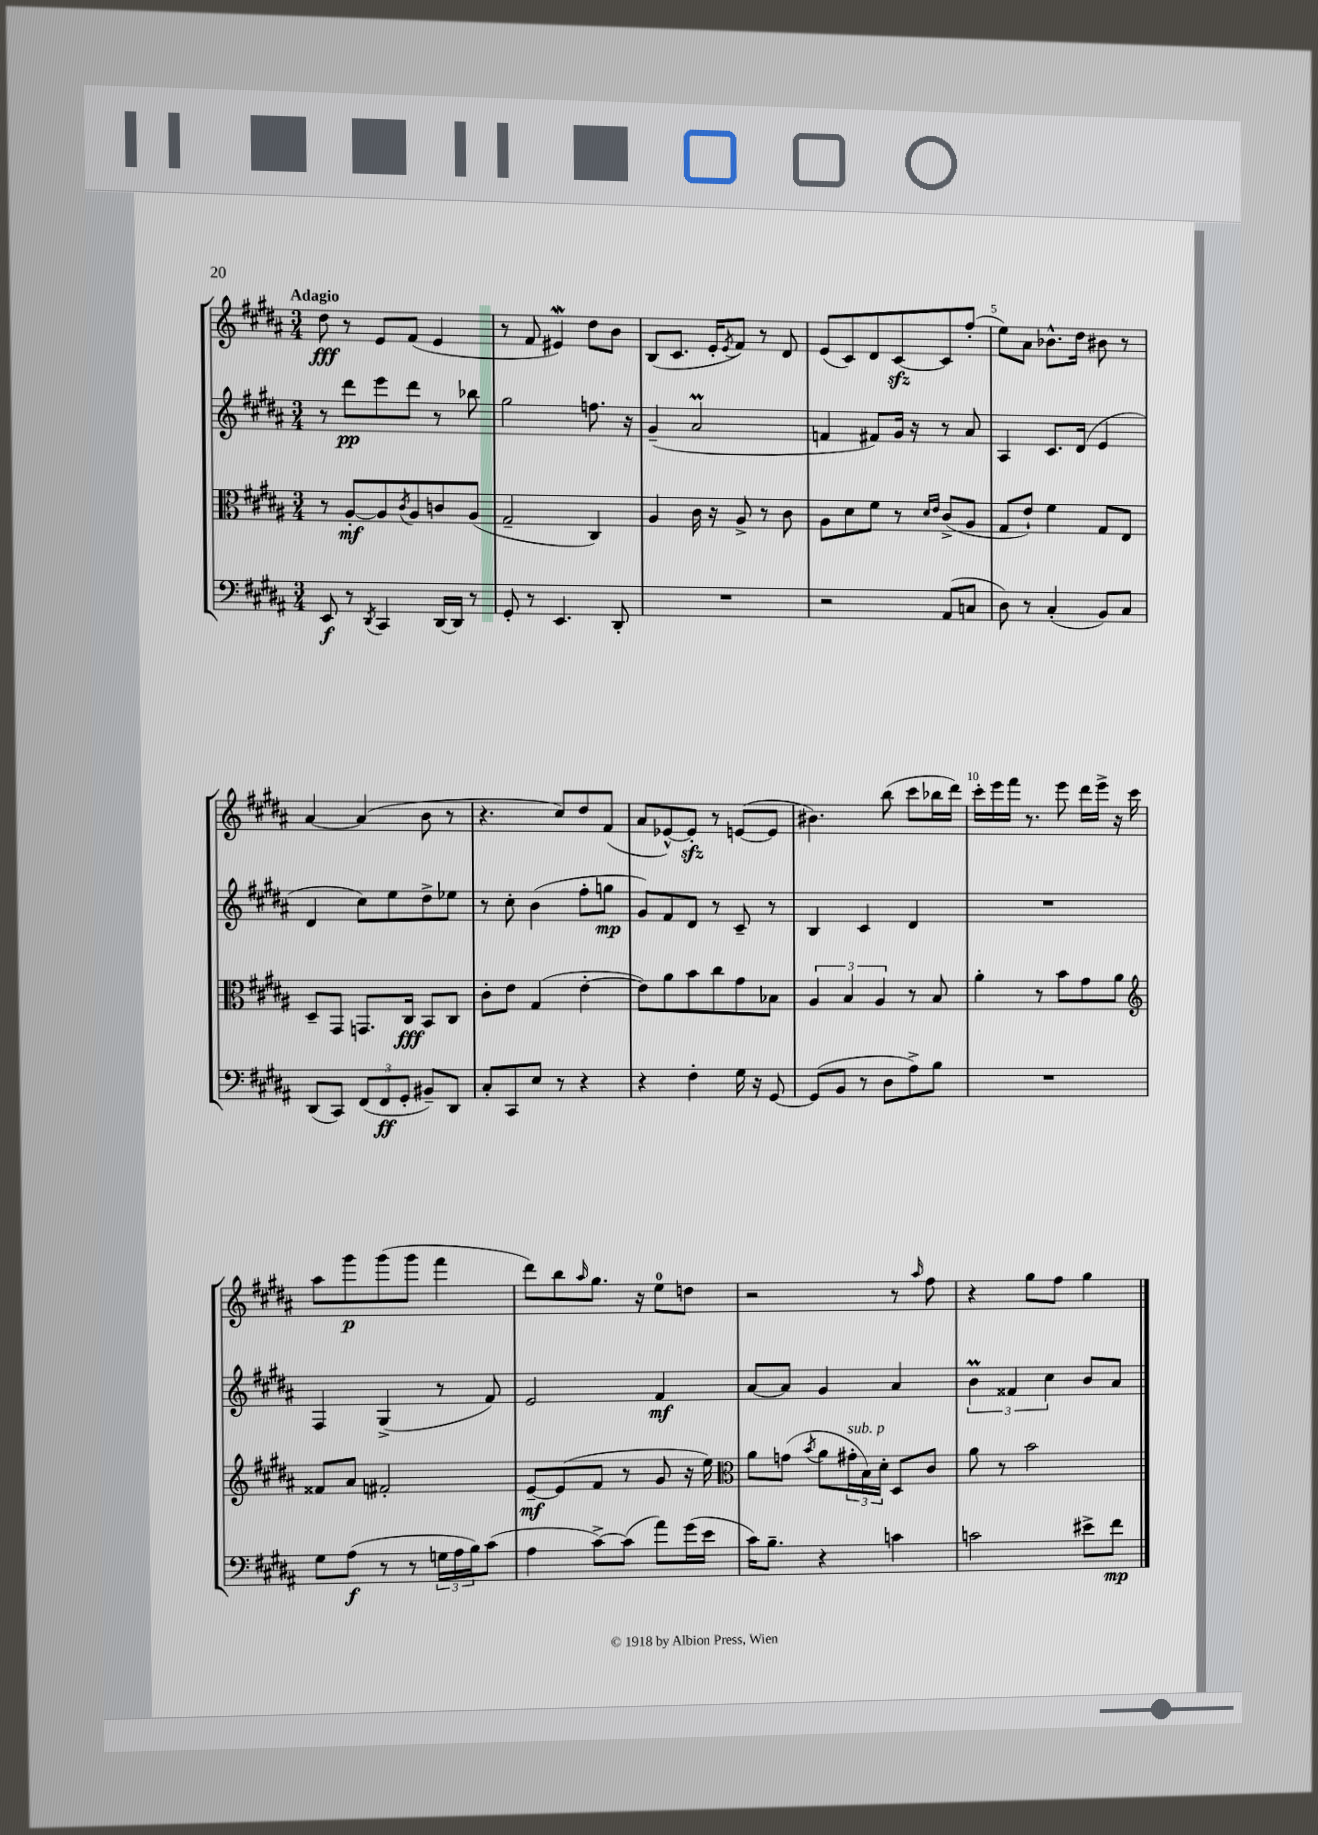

**kern	**dynam	**kern	**dynam	**kern	**dynam	**kern	**dynam
*part4	*part4	*part3	*part3	*part2	*part2	*part1	*part1
*staff4	*staff4	*staff3	*staff3	*staff2	*staff2	*staff1	*staff1
*clefF4	*	*clefC3	*	*clefG2	*	*clefG2	*
*k[f#c#g#d#a#]	*	*k[f#c#g#d#a#]	*	*k[f#c#g#d#a#]	*	*k[f#c#g#d#a#]	*
*M3/4	*	*M3/4	*	*M3/4	*	*M3/4	*
=1	=1	=1	=1	=1	=1	=1	=1
!	!	!	!	!	!	!LO:TX:a:B:t=Adagio	!
8EE/	f	8r	.	8r	.	8dd#\	fff
8r	.	[8A#'/L	mf	8ddd#\L	pp	8r	.
8qDD#/	.	.	.	.	.	.	.
4CC#/	.	8A#/]	.	8eee\	.	8e/L	.
.	.	8qc#/	.	.	.	.	.
.	.	8A#/	.	8ddd#\J	.	(8f#/J	.
[16DD#/LL	.	8cn/	.	8r	.	4e/	.
16DD#/JJ]	.	.	.	.	.	.	.
8r	.	(8A#/J	.	8bb-X\	.	.	.
=2	=2	=2	=2	=2	=2	=2	=2
8GG#'/	.	2G#~/	.	2gg#\	.	8r	.
8r	.	.	.	.	.	8f#/	.
4.EE/	.	.	.	.	.	4e#XW/)	.
.	.	4C#/)	.	8.ffn\	.	8dd#\L	.
8DD#'/	.	.	.	.	.	8b\J	.
.	.	.	.	16r	.	.	.
=3	=3	=3	=3	=3	=3	=3	=3
2.r	.	4A#/	.	(4g#~/	.	(8B/L	.
.	.	.	.	.	.	8.c#/J	.
.	.	16c#\	.	2a#m/	.	.	.
.	.	16r	.	.	.	16e'/KL	.
.	.	.	.	.	.	8qe/	.
.	.	8A#^/	.	.	.	8f#/J)	.
.	.	8r	.	.	.	8r	.
.	.	8c#\	.	.	.	8d#/	.
=4	=4	=4	=4	=4	=4	=4	=4
2r	.	8A#\L	.	4fn/	.	(8e/L	.
.	.	8d#\	.	.	.	8c#/)	.
.	.	8f#\J	.	8f#X/L)	.	8d#/	.
.	.	8r	.	16g#/Jk	.	[8c#zz/	.
.	.	.	.	16r	.	.	.
.	.	16qqd#/LL	.	.	.	.	.
.	.	16qqe/JJ	.	.	.	.	.
(8AA#/L	.	(8c#^/L	.	8r	.	8c#/]	.
8Cn/J	.	8A#/J	.	8a#/	.	(8ff#'/J	.
=5	=5	=5	=5	=5	=5	=5	=5
8D#\)	.	8G#/L	.	4A#/	.	8ee\L)	.
8r	.	8e`/J)	.	.	.	8a#\J	.
(4C#'/	.	4f#\	.	8.c#/L	.	8.b-X^^\L	.
.	.	.	.	(16d#/Jk	.	16dd#\Jk	.
8BB/L)	.	8G#/L	.	4e/	.	8b#X\	.
8C#/J	.	8E/J	.	.	.	8r	.
!!LO:LB:g=z
=6	=6	=6	=6	=6	=6	=6	=6
(8DD#/L	.	8D#~/L	.	4d#/	.	[4a#/	.
8CC#/J)	.	8GG#/J	.	.	.	.	.
(12FF#/L	.	8.GGn/L	.	8cc#\L)	.	(4a#/]	.
12FF#/	ff	.	.	.	.	.	.
.	.	.	.	8ee\	.	.	.
12GG#'/J	.	.	.	.	.	.	.
.	.	16C#/Jk	fff	.	.	.	.
8BB#X~/L)	.	8BB/L	.	8dd#^\	.	8b\	.
8DD#/J	.	8C#/J	.	8ee-X\J	.	8r	.
=7	=7	=7	=7	=7	=7	=7	=7
8C#'/L	.	8c#'\L	.	8r	.	4.r	.
8CC#/	.	8e\J	.	8cc#'\	.	.	.
8E/J	.	(4G#/	.	(4b\	.	.	.
8r	.	.	.	.	.	8cc#/L)	.
4r	.	[4e'\	.	8ff#'\L	.	8dd#/	.
.	.	.	.	8ggn\J	mp	(8f#/J	.
=8	=8	=8	=8	=8	=8	=8	=8
4r	.	8e\L])	.	8g#/L)	.	8a#/L	.
.	.	8a#\	.	8f#/	.	[8e-X^^/)	.
4F#'\	.	8b\	.	8d#/J	.	8e-zz'/J]	.
.	.	8cc#\	.	8r	.	8r	.
16G#\	.	8g#\	.	8c#~/	.	([8en/L	.
16r	.	.	.	.	.	.	.
[8GG#/	.	8B-X\J	.	8r	.	8e/J]	.
=9	=9	=9	=9	=9	=9	=9	=9
(8GG#/L]	.	6A#/	.	4B/	.	4.b#X\)	.
8BB/J	.	.	.	.	.	.	.
.	.	6B/	.	.	.	.	.
8r	.	.	.	4c#/	.	.	.
.	.	6A#/	.	.	.	.	.
8D#\L	.	.	.	.	.	(8bb\	.
8A#^\)	.	8r	.	4d#/	.	8ccc#\L	.
8B\J	.	8B/	.	.	.	16bb-X\L	.
.	.	.	.	.	.	16ddd#\JJ)	.
=10	=10	=10	=10	=10	=10	=10	=10
2.r	.	4a#'\	.	2.r	.	16ccc#'\LL	.
.	.	.	.	.	.	16eee\	.
.	.	.	.	.	.	16fff#\JJ	.
.	.	.	.	.	.	8.r	.
.	.	8r	.	.	.	.	.
.	.	8b\L	.	.	.	8eee\	.
.	.	8g#\	.	.	.	16ddd#\LL	.
.	.	.	.	.	.	16eee^\JJ	.
.	.	8a#\J	.	.	.	16r	.
.	.	.	.	.	.	16ccc#\	.
!!LO:LB:g=z
=11	=11	=11	=11	=11	=11	=11	=11
*	*	*clefG2	*	*	*	*	*
8G#\L	.	8f##X/L	.	4F#/	.	8aa#\L	.
(8A#\J	f	8a#/J	.	.	.	8ggg#\	p
8r	.	2f#X'/	.	(4G#^/	.	(8ggg#\	.
8r	.	.	.	.	.	8ggg#\J	.
24Gn\LL	.	.	.	8r	.	4fff#\	.
24A#\	.	.	.	.	.	.	.
24B\J)	.	.	.	.	.	.	.
(8c#\J	.	.	.	8f#/)	.	.	.
=12	=12	=12	=12	=12	=12	=12	=12
4A#\	.	[8e~/L	mf	2e/	.	8ddd#\L)	.
.	.	(8e/]	.	.	.	8bb\	.
.	.	.	.	.	.	16qqaa#/	.
[8c#^\L)	.	8f#/J	.	.	.	8.gg#\J	.
(8c#\J]	.	8r	.	.	.	.	.
.	.	.	.	.	.	16r	.
8a#\L)	.	8g#/	.	4f#/	mf	8ee\L	.
(16g#\L	.	16r	.	.	.	8ddn\J	.
16e\JJ	.	16ee\)	.	.	.	.	.
=13	=13	=13	=13	=13	=13	=13	=13
*	*	*clefC3	*	*	*	*	*
16c#\KL)	.	8a#\L	.	[8a#/L	.	2r	.
8.B~\J	.	.	.	.	.	.	.
.	.	(8gn\J	.	8a#/J]	.	.	.
.	.	8qb/	.	.	.	.	.
4r	.	8a#\L	.	4g#/	.	.	.
!	!	!LO:TX:a:i:t=sub. p	!	!	!	!	!
.	.	24g#X'\L	.	.	.	.	.
.	.	24B\)	.	.	.	.	.
.	.	24d#'\JJ	.	.	.	.	.
4cn\	.	8D#/L	.	4a#/	.	8r	.
.	.	.	.	.	.	16qqaa#/	.
.	.	8c#/J	.	.	.	8ff#\	.
=14	=14	=14	=14	=14	=14	=14	=14
2cn\	.	8a#\	.	6bM\	.	4r	.
.	.	8r	.	.	.	.	.
.	.	.	.	6f##X/	.	.	.
.	.	2b\	.	.	.	8gg#\L	.
.	.	.	.	6cc#\	.	.	.
.	.	.	.	.	.	8ff#\J	.
8e#X^\L	.	.	.	8b/L	.	4gg#\	.
8f#\J	mp	.	.	8a#/J	.	.	.
==	==	==	==	==	==	==	==
*-	*-	*-	*-	*-	*-	*-	*-
